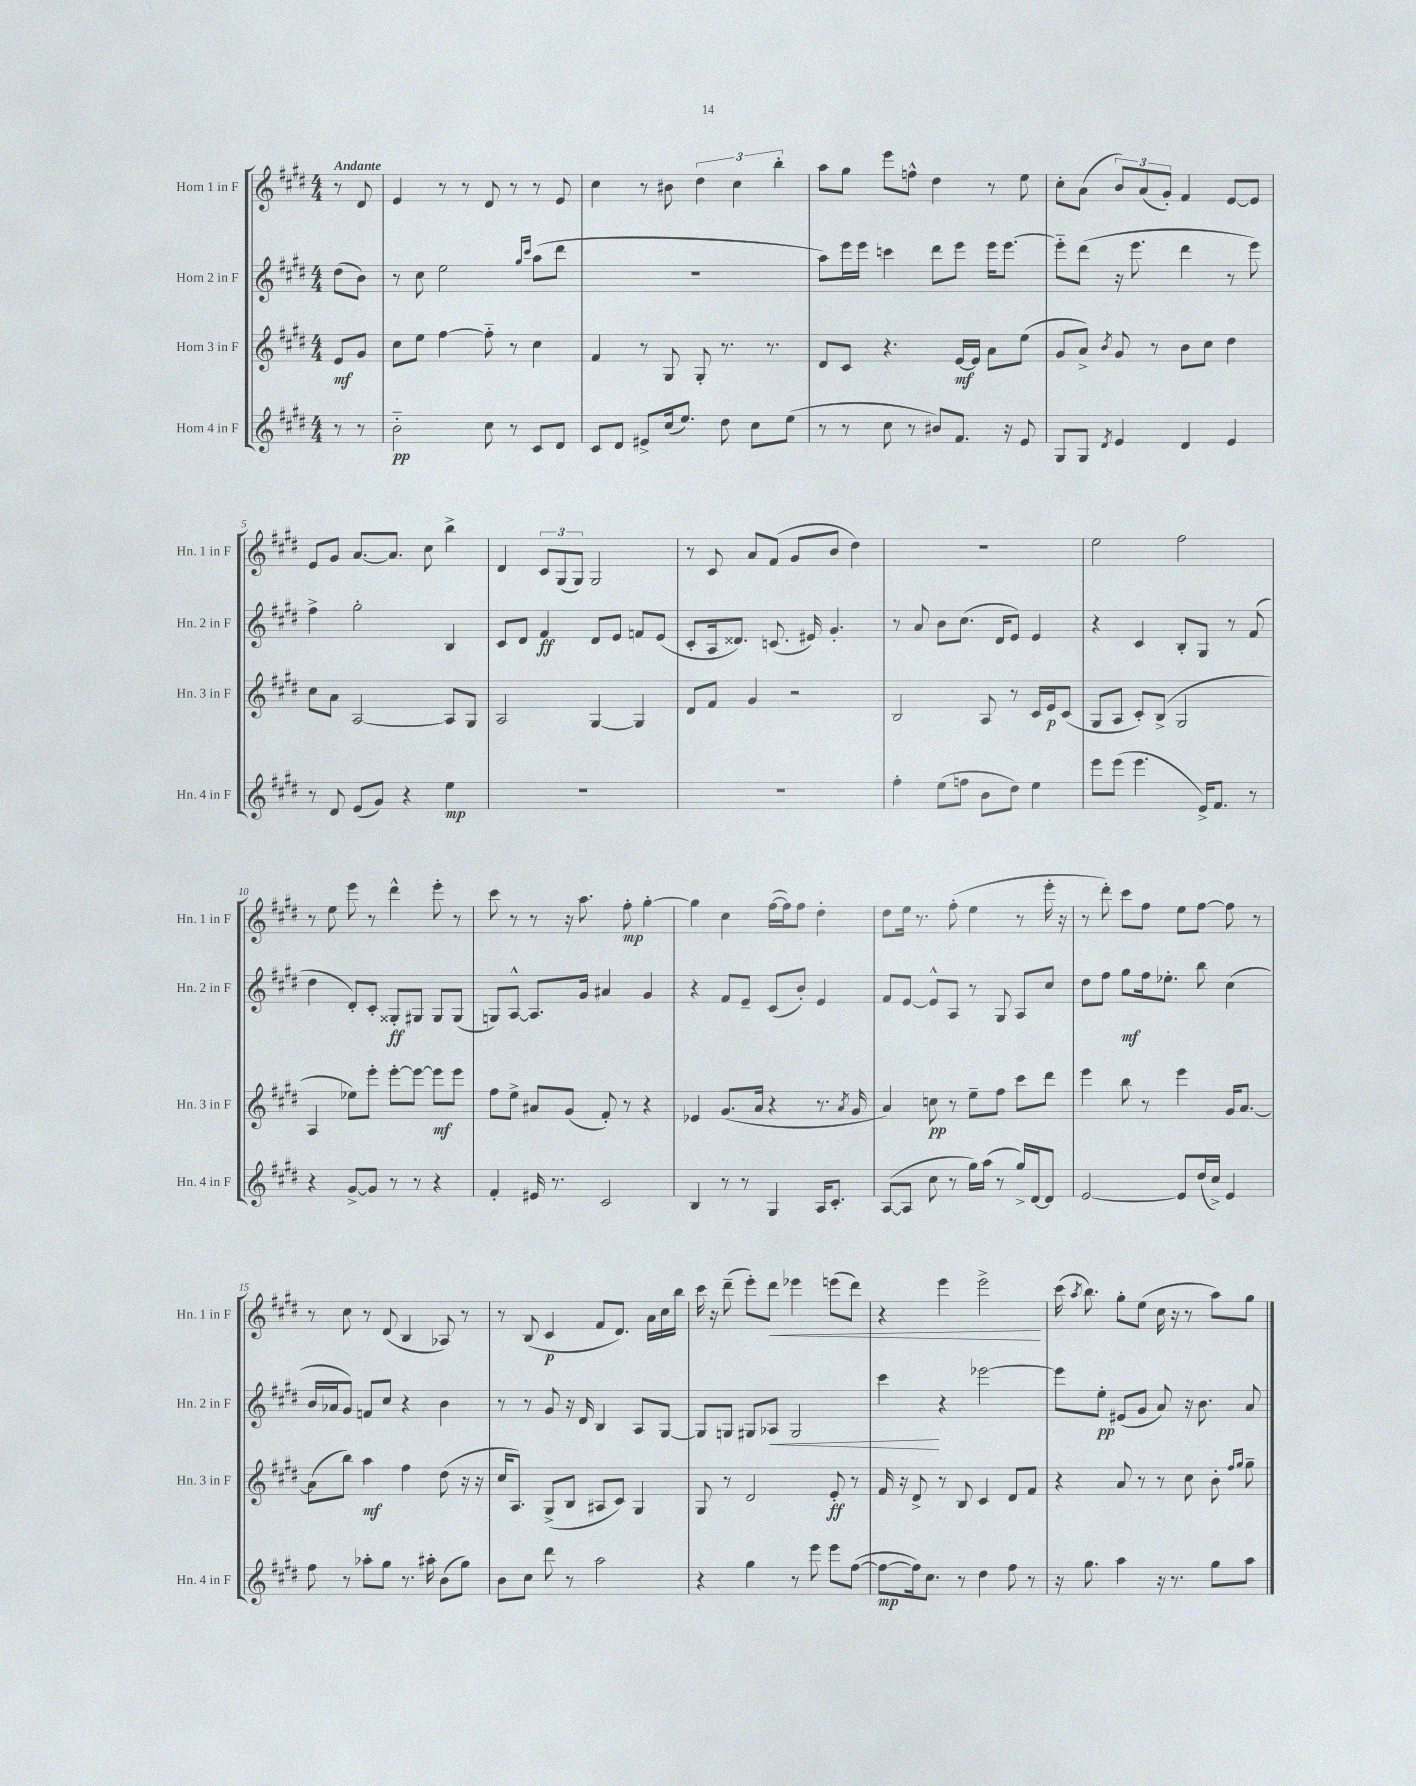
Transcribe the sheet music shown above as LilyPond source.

<<
\new StaffGroup <<
\new Staff = "s0" \with { instrumentName = "Horn 1 in F" shortInstrumentName = "Hn. 1 in F" } {
    \clef treble \key e \major \numericTimeSignature \time 4/4 \partial 4 \tempo "Andante"
    \autoBeamOff r8 dis'8 |
    e'4 r8 r8 dis'8 r8 r8 e'8 |
    cis''4 r8 bis'8 \tuplet 3/2 { dis''4 cis''4 b''4-. } |
    a''8[ gis''8] e'''8[ f''8]-^ dis''4 r8 e''8 |
    cis''8[-. a'8]( \tuplet 3/2 { b'8[) a'8( gis'8]-.) } fis'4 e'8[~ e'8] |
    e'8[ gis'8] a'8.[~ a'8.] cis''8 b''4-> |
    dis'4 \tuplet 3/2 { cis'8[ gis8( gis8]) } gis2 |
    r8 cis'8 a'8[ fis'8]( gis'8[ b'8] dis''4) |
    R1 |
    e''2 fis''2 |
    r8 e''8 e'''8 r8 dis'''4-^ e'''8-. r8 |
    cis'''8 r8 r8 r16 a''8. fis''8-.\mp gis''4~-. |
    gis''4 cis''4 fis''16[~( fis''16) fis''8] dis''4-. |
    dis''8[ e''16] r8. fis''8-.( e''4 r8 e'''16-. r16 |
    r8 dis'''8-.) cis'''8[ fis''8] e''8[ fis''8]~ fis''8 r8 |
    r8 cis''8 r8 dis'8( b4 aes8) r8 |
    r8 b8( cis'4\p fis'8[ dis'8.]) a'16[ cis''16 b''16] |
    cis'''16 r16 dis'''8--( e'''8[-.) dis'''8]\< ees'''4 e'''8[( dis'''8]) |
    r4 e'''4 e'''2->\! |
    cis'''16( \acciaccatura { a''8 } b''8.) gis''8[-. e''8]( cis''16 r16 r8 a''8[) gis''8] \bar "|." |
}
\new Staff = "s1" \with { instrumentName = "Horn 2 in F" shortInstrumentName = "Hn. 2 in F" } {
    \clef treble \key e \major \numericTimeSignature \time 4/4 \partial 4
    \autoBeamOff dis''8[( b'8]) |
    r8 cis''8 e''2 \grace { gis''16[ cis'''16] } a''8[( dis'''8] |
    r1 |
    a''8[) e'''16 e'''16] c'''4 dis'''8[ e'''8] e'''16[ e'''8.]~ |
    e'''8[-_ dis'''8]( r16 e'''8. dis'''4 r8 e'''8) |
    fis''4-> gis''2-. b4 |
    cis'8[ dis'8] fis'4\ff dis'8[ e'8] f'8[ e'8]( |
    cis'8[-. a16 disis'8.]) c'8.( eis'16) gis'4.-. |
    r8 a'8 b'8[ cis''8.]( dis'16[ e'8]) e'4 |
    r4 cis'4 b8[-. gis8] r8 fis'8( |
    dis''4 dis'8[-.) cis'8]-. gisis8[-.\ff gis8] gis8[ gis8]( |
    g8[) a8]~-^ a8.[ gis'16] ais'4 gis'4 |
    r4 fis'8[ e'8]-- cis'8[( b'8]-.) e'4 |
    fis'8[ e'8]~ e'8[-^ a8] r8 gis8 a8[ cis''8] |
    dis''8[ fis''8] gis''8[\mf fis''16 ees''8.]-. b''8 cis''4( |
    b'16[ aes'16 gis'8]) f'8[ cis''8] r4 b'4 |
    r8 r8 gis'8 r16 dis'16 b4 a8[ gis8]~ |
    gis8[ g8] gis8[ aes8]\< gis2 |
    cis'''4\! r4 ees'''2~ |
    ees'''8[ e''8]-.\pp eis'8[( gis'8] a'8) r16 b'8. a'8 \bar "|." |
}
\new Staff = "s2" \with { instrumentName = "Horn 3 in F" shortInstrumentName = "Hn. 3 in F" } {
    \clef treble \key e \major \numericTimeSignature \time 4/4 \partial 4
    \autoBeamOff e'8[\mf gis'8] |
    cis''8[ e''8] fis''4~ fis''8-_ r8 cis''4 |
    fis'4 r8 gis8 gis8-. r8. r8. |
    dis'8[ cis'8] r4. e'16[~\mf e'16] a'8[ e''8]( |
    gis'8[ a'8]->) \acciaccatura { b'8 } gis'8 r8 b'8[ cis''8] dis''4 |
    cis''8[ a'8] a2~ a8[ gis8] |
    a2 gis4~ gis4 |
    dis'8[ fis'8] gis'4 r2 |
    b2 a8 r8 cis'16[ e'16\p cis'8]( |
    gis8[ a8] cis'8[-.) b8]->( gis2 |
    a4 ees''8[) e'''8]-. e'''8[~-. e'''8]~ e'''8[\mf e'''8] |
    fis''8[ e''8]-> ais'8[ gis'8]( fis'8-.) r8 r4 |
    ees'4 gis'8.[( a'16] r4 r8. \acciaccatura { a'8 } gis'16 |
    a'4) c''8\pp r8 e''8[-- fis''8] cis'''8[ dis'''8] |
    e'''4 b''8 r8 e'''4 gis'16[ a'8.]~ |
    a'8[( b''8]) a''4\mf fis''4 dis''8( r16 r16 |
    cis''16[ a8.]) gis8[->( b8] ais8[ cis'8]) gis4 |
    gis8 r8 dis'2 e'8-.\ff r8 |
    fis'16 r16 dis'8-> r8 b8 cis'4 dis'8[ fis'8] |
    r4 a'8 r8 r8 cis''8 b'8-. \grace { fis''16[ gis''16] } gis''8-- \bar "|." |
}
\new Staff = "s3" \with { instrumentName = "Horn 4 in F" shortInstrumentName = "Hn. 4 in F" } {
    \clef treble \key e \major \numericTimeSignature \time 4/4 \partial 4
    \autoBeamOff r8 r8 |
    b'2-_\pp cis''8 r8 cis'8[ dis'8] |
    cis'8[ dis'8] eis'8[-> cis''16( e''8.]) dis''8 cis''8[ e''8]( |
    r8 r8 cis''8 r8 bis'8[) fis'8.] r16 e'8 |
    gis8[ gis8] \acciaccatura { dis'8 } e'4 dis'4 e'4 |
    r8 dis'8 e'8[( gis'8]) r4 e''4\mp |
    R1 |
    R1 |
    fis''4-. e''8[( f''8] b'8[ dis''8]) e''4 |
    e'''8[ e'''8]( e'''4. e'16[->) fis'8.] r8 |
    r4 gis'8[~-> gis'8] r8 r8 r4 |
    fis'4-. eis'16 r8. cis'2 |
    b4 r8 r8 gis4 a16[ cis'8.]-. |
    a8[~( a8] cis''8 r8 gis''16[) a''16]( r8 gis''16[->) dis'16~ dis'8] |
    e'2~ e'8[ dis''16( cis''16]->) e'4 |
    fis''8 r8 aes''8[-. gis''8] r8. ais''16-. b'8[( gis''8]) |
    b'8[ cis''8] dis'''8 r8 a''2 |
    r4 gis''4 r8 e'''8 e'''8[ fis''8]~( |
    fis''8[~\mp fis''16) cis''8.] r8 dis''4 fis''8 r8 |
    r16 gis''8. a''4 r16 r8. gis''8[ a''8] \bar "|." |
}
>>
>>
